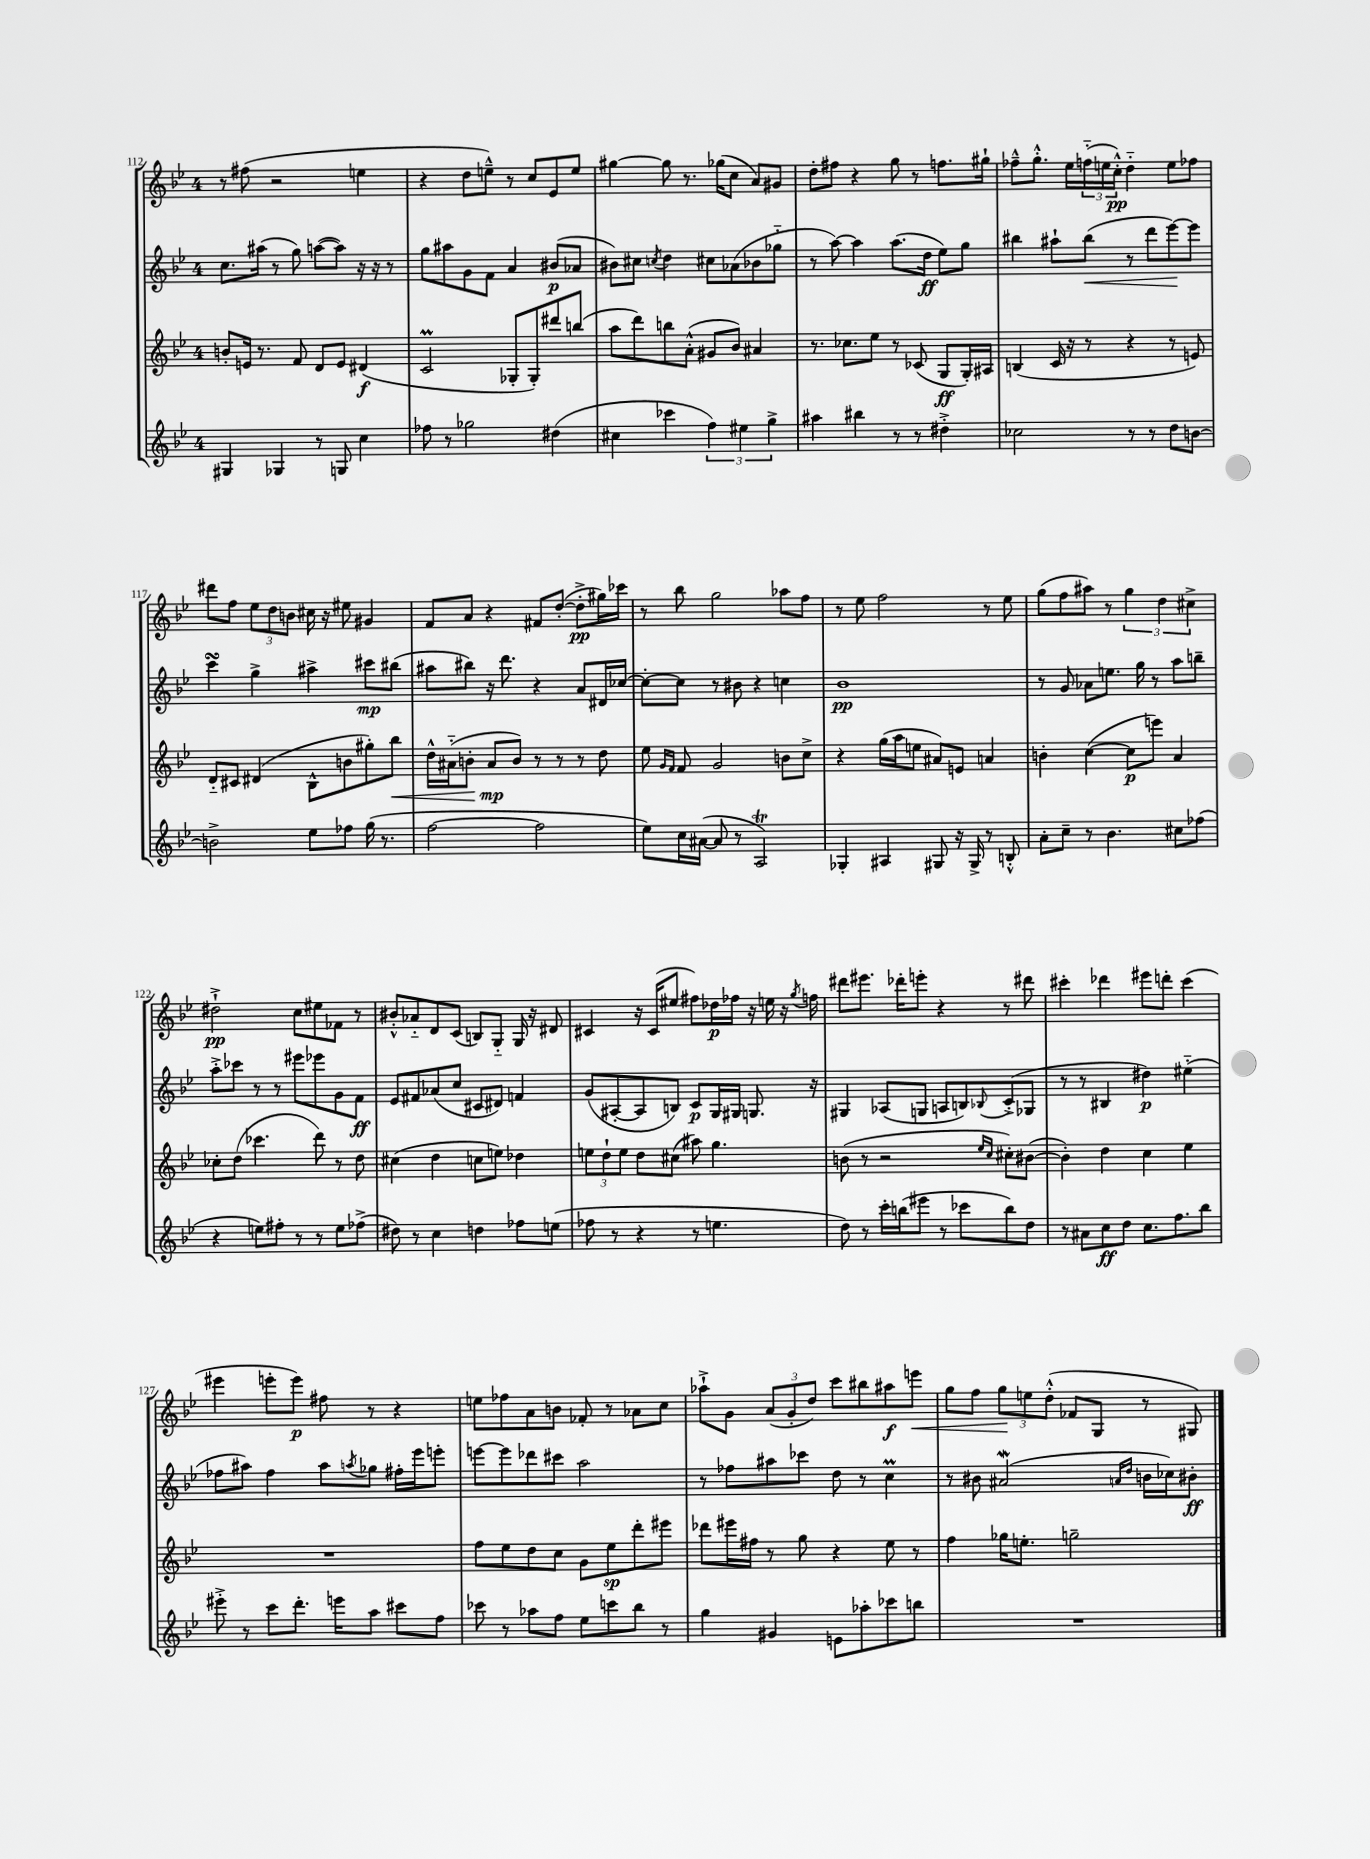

**kern	**kern	**kern	**kern
*staff4	*staff3	*staff2	*staff1
*clefG2	*clefG2	*clefG2	*clefG2
*k[b-e-]	*k[b-e-]	*k[b-e-]	*k[b-e-]
*M4/4	*M4/4	*M4/4	*M4/4
4G#/	8b'/L	8.cc\L	8r
.	16e/Jk	.	(8ff#\
.	8.r	(16aa#\Jk	.
4G-/	.	8r	2r
.	8f/	8gg\)	.
8r	8d/L	([8aa\L	.
8G/	8e/J	8aa\]J)	.
4cc\	(4d#/	16r	4ee\
.	.	16r	.
.	.	8r	.
=	=	=	=
8ff-\	2c/	8gg\L	4r
8r	.	8aa#\	.
2gg-\	.	8g\	8dd\L
.	.	8f\J	8ee~^^\J)
.	8G-'/L	4a/	8r
.	8G-'/)	.	8cc/L
(4dd#\	8ddd#/	(8b#/L	8e-/
.	(8bb/J	8a-/J	8ee/J
=	=	=	=
4cc#\	8aa\L	8b#\L)	[4gg#\
.	8ddd\)	8cc#\J	.
.	.	8qcc/	.
4ccc-\	8bb\	4dd\	8gg#\]
.	(8a'^^\J	.	8.r
6ff\)	8g#/L	8cc#\L	.
.	.	.	(16gg-\LK
.	8b-/J)	(8a-\	8cc\J
6ee#\	.	.	.
.	4a#/	8b-\	8a/L)
6gg^\	.	.	.
.	.	8gg-'~\J	8g#/J
=	=	=	=
4aa#\	8.r	8r	8dd'\L
.	.	[8aa\)	8ff#\J
.	8.cc-\L	.	.
4bb#\	.	4aa\]	4r
.	8ee-\J	.	.
8r	8r	(8.aa\L	8gg\
8r	(8c-/	.	8r
.	.	16dd\Jk	.
4dd#'^\	8G/L	8ee-\L)	8.ff\L
.	16G'/L)	8gg\J	.
.	16A#/JJ	.	16gg#`\Jk
=	=	=	=
2cc-\	(4B/	4bb#\	8ff-~^^\L
.	.	.	8.gg'^^\J
.	16c/	8aa#`\L	.
.	16r	.	16ee-\LL
.	8r	(8bb#\J	(24ff'~\
.	.	.	24ee\
.	.	.	24cc'^^\JJ)
8r	4r	8r	4dd'~\
8r	.	8ddd\L	.
8dd\L	8r	[8eee-\)	8ee\L
[8b\J	8e/)	8eee-\]J	8ff-\J
=	=	=	=
2b^\]	8d'~/L	4ccc\	8ddd#\L
.	8c#/J	.	8ff\J
.	(4d#/	4gg^\	12ee-\L
.	.	.	12dd\
.	.	.	12b\J
8ee-\L	8B-^^\L	4aa#^\	16cc#\
.	.	.	16r
8ff-\J	8b\	.	8ee#\
(16gg\	8gg#'\)	8ccc#\L	4g#/
8.r	.	.	.
.	8bb-\J	(8bb#\J	.
=	=	=	=
[2ff\	16dd^^\LL	8aa#\L	8f/L
.	(16a#'~\J	.	.
.	8b'\J	8bb#\J)	8a/J
.	8a#/L	16r	4r
.	.	8.ddd\	.
.	8b/J)	.	.
2ff\]	8r	4r	8f#/L
.	8r	.	([8dd'/J
.	8r	8a/L	8dd'^\]L
.	8dd\	16d#/L	16gg#\L)
.	.	[16cc-/JJ	16ccc-\JJ
=	=	=	=
8ee-\L)	8ee-\	8cc-'\_L	8r
.	16qqg/LL	.	.
.	16qqf/JJ	.	.
16cc\L	8f/	8cc-\]J	8bb-\
([16a#\JJ	.	.	.
8a#/]	2g/	8r	2gg\
8r	.	8b#\	.
2A/)	.	4r	.
.	8b\L	4cc\	8aa-\L
.	8cc^\J	.	8ff\J
=	=	=	=
4G-'/	4r	1b-	8r
.	.	.	8ee-\
4A#/	(16gg\LL	.	2ff\
.	16aa\J	.	.
.	8ee\J	.	.
8G#/	8a#/L)	.	.
16r	8e/J	.	.
16G#^/	.	.	.
8r	4a/	.	8r
8B'^^/	.	.	8ee-\
=	=	=	=
8a'\L	4b'\	8r	(8gg\L
8cc~\J	.	8g/	8ff\
8r	([4cc\	8a-\L	8aa#\J)
4.b-\	.	8.ee\J	8r
.	8cc\]L	.	6gg\
.	.	16gg\	.
.	8eee\J)	8r	.
.	.	.	6dd\
8cc#\L	4a/	8aa\L	.
.	.	.	6cc#^\
(8ff-\J	.	8bb~\J	.
=	=	=	=
4r	8cc-'\L	8aa'^\L	2dd#`^\
.	(8dd\J	8ccc-\J	.
8ee\L)	4.ccc-\	8r	.
8ff#'\J	.	8r	.
8r	.	8eee#\L	8cc\L
8r	8ddd\)	8eee-\	8ee#\
8ee\L	8r	8g\	8f-\J
(8ff-^\J	8dd\	8f\J	8r
=	=	=	=
8dd#\)	(4cc#\	8e-/L	8b#'^^/L
8r	.	8f#/	8a-'~/
4cc\	4dd\	(8a-/	8d/
.	.	8cc/J	(8c/J
4dd\	8cc\L	8c#/L	8B/L)
.	8ee\J)	8d#/J)	8G'~/J
8ff-\L	4dd-\	4f/	16G/
.	.	.	16r
(8ee\J	.	.	8d#/
=	=	=	=
8ff-\	12ee\L	(8g/L	4c#/
.	12dd`\	.	.
8r	.	[8A#'/	.
.	12ee\J	.	.
4r	8dd\L	8A#/]	16r
.	.	.	(16c#/LK
.	(8cc#\J	8B/J)	8ee#/J
8r	8aa#\)	8c/L	8ff#\L)
4.ee\	4.gg\	16G/L	16dd-\L
.	.	16G#/JJ	16ff-\JJ
.	.	8.G/	16r
.	.	.	16ee\
.	.	.	16r
.	.	.	8qgg/
.	.	16r	16ff\
=	=	=	=
8dd\)	(8b\	4G#/	8ddd#\L
8r	8r	.	8.eee#\J
16ccc'\LL	2r	(8A-/L	.
(16bb\J	.	.	16ddd-'\LK
8eee#\J	.	8G/J	8eee'\J
8r	.	8A/L	4r
8ccc-\L	.	8B/)	.
.	16qqee-/LL	.	.
.	16qqcc/JJ	8qqB-/	.
8bb\)	8cc#'\L)	(8c'^/	8r
8dd\J	([8b#\J	8G-/J	8ddd#\
=	=	=	=
8r	4b#'\])	8r	4ccc#'\
8a#\L	.	8r	.
8cc\	4dd\	4B#/	4ddd-\
8dd\J	.	.	.
8.cc\L	4cc\	4dd#\)	8eee#\L
.	.	.	8ddd'\J
8.ff\	.	.	.
.	4ee-\	(4ee#'~\	(4ccc#\
8bb-\J	.	.	.
=	=	=	=
8eee#'^\	1r	8ff-\L	4eee#\
8r	.	8aa#\J)	.
8ccc\L	.	4ff-\	8eee'\L
8.ddd'\J	.	.	8eee\J)
.	.	8aa#\L	8ff#\
16eee\LK	.	.	.
.	.	8qaa/	.
8aa\J	.	8gg-\J	8r
8ccc#\L	.	16ff#'\LL	4r
.	.	16eee-\J	.
8ff\J	.	8eee'\J	.
=	=	=	=
8ccc-\	8ff\L	[8eee\L	8ee\L
8r	8ee-\	8eee\]	8ff-\
8aa-\L	8dd\	8ddd-\	8a\
8ff\J	8cc\J	8ccc#\J	8b\J
8ee-\L	8g\L	2aa\	8f-'/
8ccc\	8ee-\	.	8r
8bb-\J	8ddd'\	.	8a-\L
8r	8eee#\J	.	8cc\J
=	=	=	=
4gg\	8ddd-\L	8r	8aa-`^\L
.	16eee#\L	8ff-\L	8g\J
.	16ff#\JJ	.	.
4g#/	8r	8aa#\	(12a/L
.	.	.	12g'/
.	8gg\	8ccc-\J	.
.	.	.	12dd/J)
8e\L	4r	8dd\	8ccc\L
8aa-'\	.	8r	8bb#\
8ccc-\	8ee-\	4cc\	8aa#\
8bb\J	8r	.	8eee\J
=	=	=	=
1r	4ff\	8r	8gg\L
.	.	8b#\	8ff\J
.	16gg-\LK	(2a#/	12gg\L
.	8.ee'\J	.	.
.	.	.	12ee\
.	.	.	(12dd'^^\J
.	2gg~\	.	8f-/L
.	.	.	8G/J
.	.	16qqa/LL	.
.	.	16qqdd/JJ	.
.	.	16b\LL	8r
.	.	16cc-\J)	.
.	.	8b#'\J	8G#/)
==	==	==	==
*-	*-	*-	*-
